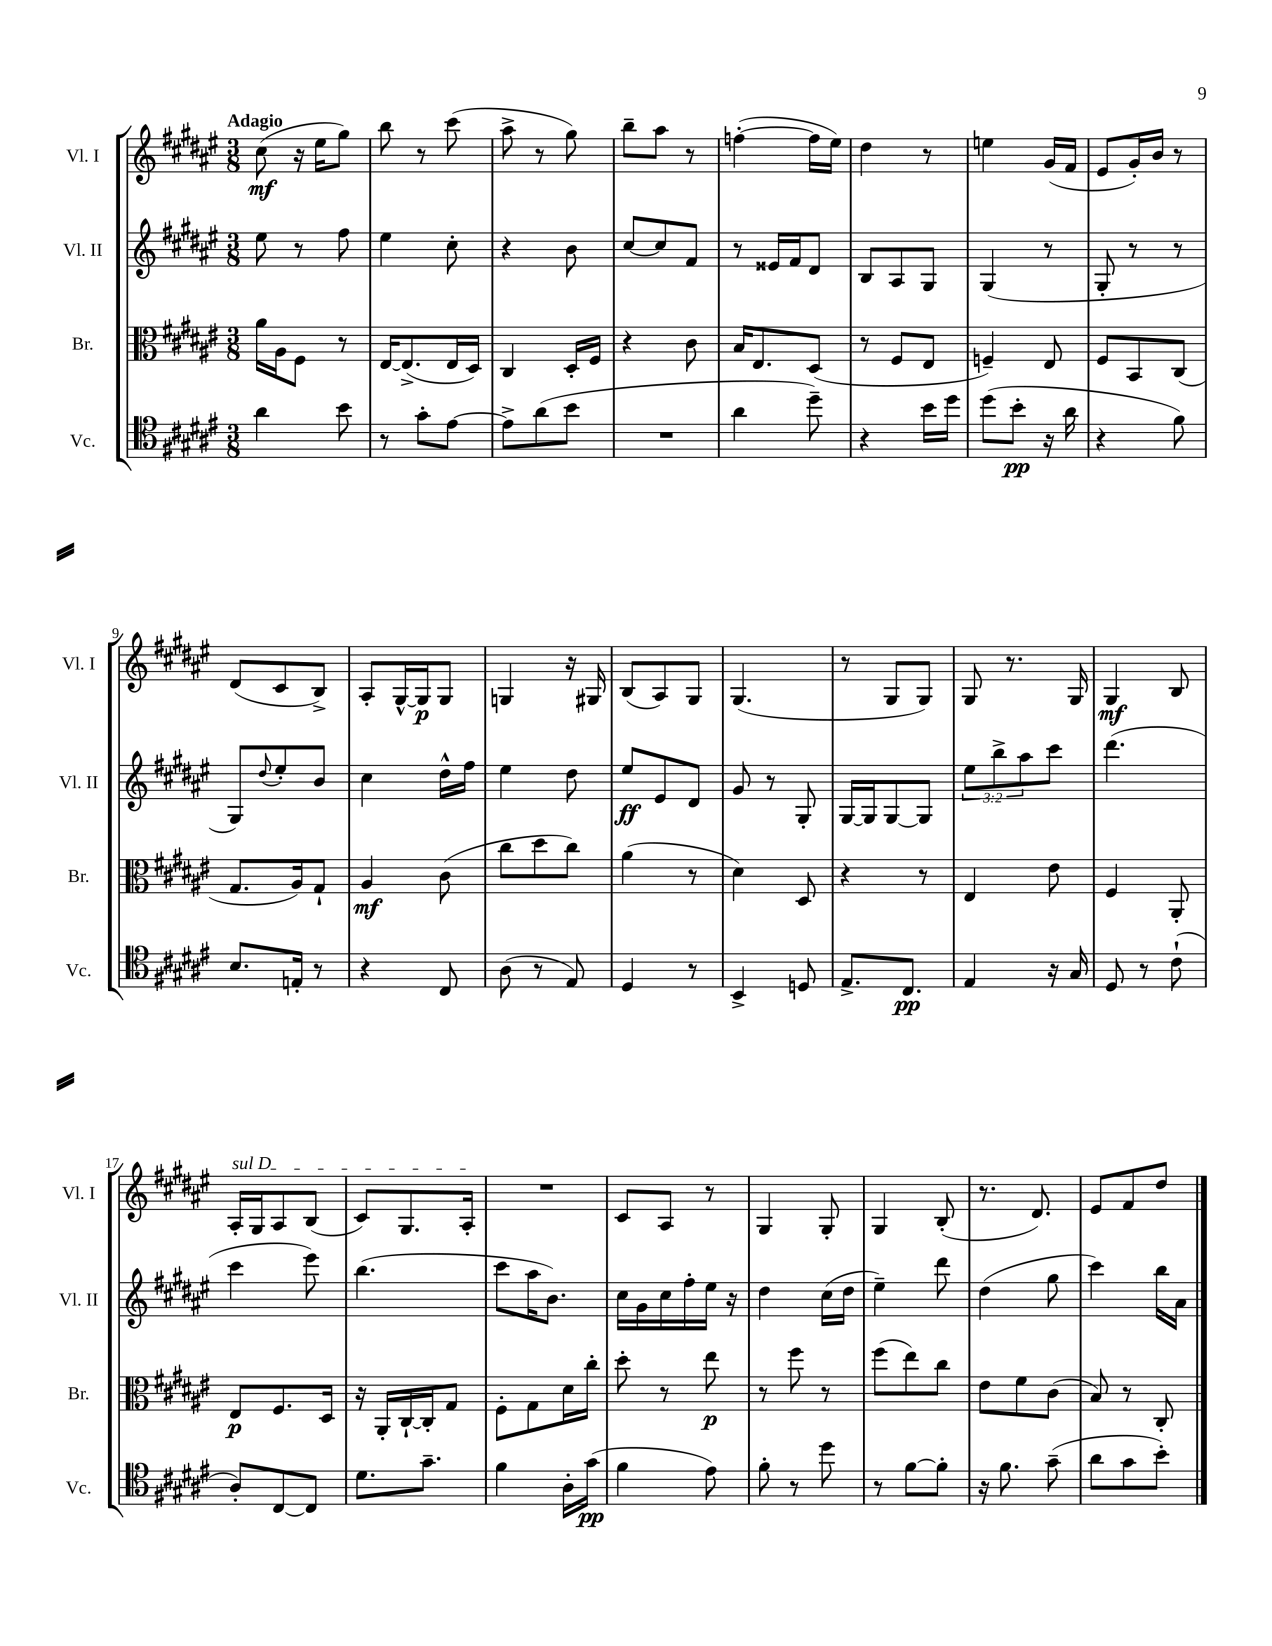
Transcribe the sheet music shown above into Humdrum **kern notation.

**kern	**kern	**kern	**kern
*staff4	*staff3	*staff2	*staff1
*clefC4	*clefC3	*clefG2	*clefG2
*k[f#c#g#d#a#e#]	*k[f#c#g#d#a#e#]	*k[f#c#g#d#a#e#]	*k[f#c#g#d#a#e#]
*M3/8	*M3/8	*M3/8	*M3/8
4a#\	16a#\LL	8ee#\	(8cc#\
.	16A#\J	.	.
.	8F#\J	8r	16r
.	.	.	16ee#\LK
8b\	8r	8ff#\	8gg#\J)
=	=	=	=
8r	[16E#/LK	4ee#\	8bb\
.	(8.E#^/]	.	.
8g#'\L	.	.	8r
[8e#\J	16E#/L	8cc#'\	(8ccc#\
.	16D#/JJ)	.	.
=	=	=	=
8e#^\]L	4C#/	4r	8aa#^\
(8a#\	.	.	8r
8b\J	16D#'/LL	8b\	8gg#\)
.	16F#/JJ	.	.
=	=	=	=
4.r	4r	[8cc#/L	8bb~\L
.	.	8cc#/]	8aa#\J
.	8c#\	8f#/J	8r
=	=	=	=
4a#\	16B/LK	8r	([4ff'\
.	8.E#/	.	.
.	.	16e##/LL	.
.	.	16f#/J	.
8dd#~\)	(8D#/J	8d#/J	16ff\]LL
.	.	.	16ee#\JJ)
=	=	=	=
4r	8r	8B/L	4dd#\
.	8F#/L	8A#/	.
16b\LL	8E#/J	8G#/J	8r
16dd#\JJ	.	.	.
=	=	=	=
(8dd#\L	4F~/)	(4G#/	4ee\
8b'\J	.	.	.
16r	8E#/	8r	(16g#/LL
16a#\	.	.	16f#/JJ
=	=	=	=
4r	8F#/L	8G#'/	8e#/L
.	8BB/	8r	16g#'/L)
.	.	.	16b/JJ
8f#\)	(8C#/J	8r	8r
=	=	=	=
8.B/L	8.G#/L	8G#/L)	(8d#/L
.	.	8qqdd#/	.
.	.	8ee#'/	8c#/
16E'/Jk	16A#/k)	.	.
8r	8G#`/J	8b/J	8B^/J)
=	=	=	=
4r	4A#/	4cc#\	8A#'/L
.	.	.	[16G#^^/L
.	.	.	16G#/]J
8C#/	(8c#\	16dd#^^\LL	8G#/J
.	.	16ff#\JJ	.
=	=	=	=
(8A#\	8cc#\L	4ee#\	4G/
8r	8dd#\	.	.
8E#/)	8cc#\J)	8dd#\	16r
.	.	.	16G#/
=	=	=	=
4D#/	(4a#\	8ee#/L	(8B/L
.	.	8e#/	8A#/)
8r	8r	8d#/J	8G#/J
=	=	=	=
4BB^/	4d#\)	8g#/	(4.G#/
.	.	8r	.
8D/	8D#/	8G#'/	.
=	=	=	=
8.E#^/L	4r	[16G#/LL	8r
.	.	16G#/]J	.
.	.	[8G#/	8G#/L
8.C#/J	.	.	.
.	8r	8G#/]J	8G#/J)
=	=	=	=
4E#/	4E#/	12ee#\L	8G#/
.	.	12bb^\	.
.	.	.	8.r
.	.	12aa#\	.
16r	8e#\	8ccc#\J	.
16G#/	.	.	16G#/
=	=	=	=
8D#/	4F#/	(4.ddd#\	4G#/
8r	.	.	.
(8c#`\	8AA#'/	.	8B/
=	=	=	=
8A#'/L)	8E#/L	4ccc#\	16A#'/LL
.	.	.	16G#/J
[8C#/	8.F#/	.	8A#/
8C#/]J	.	8eee#\)	(8B/J
.	16D#/Jk	.	.
=	=	=	=
8.d#\L	16r	(4.bb\	8c#/L)
.	16AA#'/LL	.	.
.	[16C#`/	.	8.G#/
8.g#~\J	16C#'/]J	.	.
.	8G#/J	.	.
.	.	.	16A#'/Jk
=	=	=	=
4f#\	8F#'\L	8ccc#\L	4.r
.	8G#\	16aa#\K	.
.	.	8.b\J)	.
16A#'\LL	16d#\L	.	.
(16g#\JJ	16cc#'\JJ	.	.
=	=	=	=
4f#\	8dd#'\	16cc#\LL	8c#/L
.	.	16g#\	.
.	8r	16cc#\	8A#/J
.	.	16ff#'\	.
8e#\)	8ee#\	16ee#\JJ	8r
.	.	16r	.
=	=	=	=
8f#'\	8r	4dd#\	4G#/
8r	8ff#\	.	.
8dd#\	8r	(16cc#\LL	8G#'/
.	.	16dd#\JJ	.
=	=	=	=
8r	(8ff#\L	4ee#~\)	4G#/
[8f#\L	8ee#\)	.	.
8f#'\]J	8cc#\J	8ddd#\	(8B'/
=	=	=	=
16r	8e#\L	(4dd#\	8.r
8.f#\	.	.	.
.	8f#\	.	.
.	.	.	8.d#/)
(8g#~\	(8c#\J	8gg#\	.
=	=	=	=
8a#\L	8B/)	4ccc#\)	8e#/L
8g#\	8r	.	8f#/
8b'\J)	8C#'/	16bb\LL	8dd#/J
.	.	16a#\JJ	.
==	==	==	==
*-	*-	*-	*-
